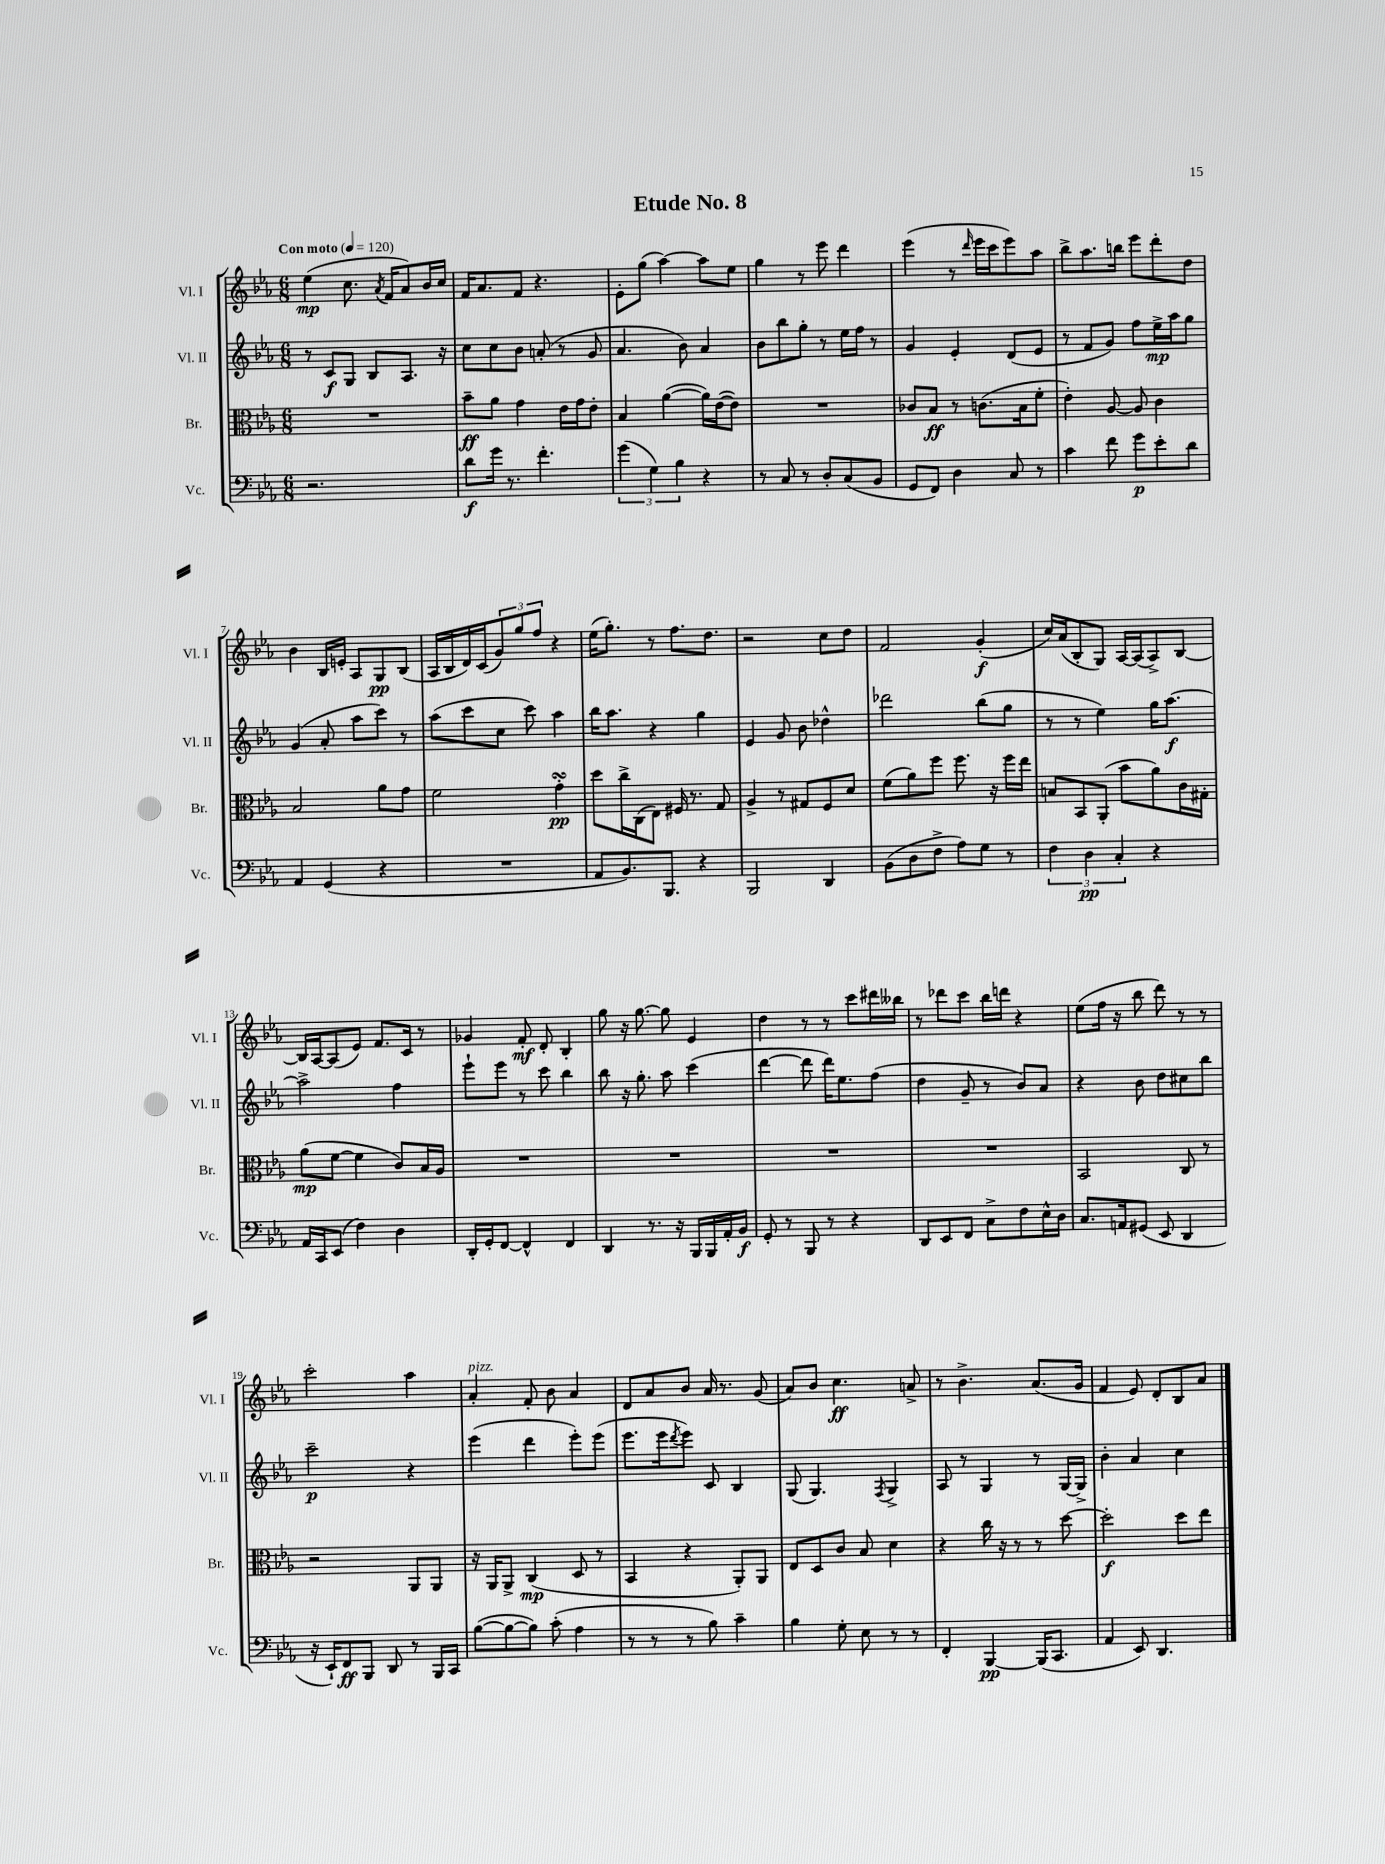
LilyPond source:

\header { title = "Etude No. 8" }
<<
\new StaffGroup <<
\new Staff = "s0" \with { instrumentName = "Vl. I" shortInstrumentName = "Vl. I" } {
    \clef treble \key ees \major \numericTimeSignature \time 6/8 \tempo "Con moto" 4 = 120
    ees''4\mp( c''8. \acciaccatura { aes'8 } f'16 aes'8) bes'16 c''16 |
    f'16 aes'8. f'8 r4. |
    ees'8-. g''8( aes''4~) aes''8 ees''8 |
    g''4 r8 ees'''8 d'''4 |
    ees'''4( r8 \grace { d'''16 } ees'''16 c'''16 ees'''8) aes''8 |
    bes''8-> aes''8. b''16 ees'''8 d'''8-. d''8 |
    bes'4 bes16 e'16-. aes8 g8\pp bes8( |
    aes16 bes16 d'16) c'16( \tuplet 3/2 { g'8) g''8 f''8 } r4 |
    ees''16( g''8.-.) r8 f''8. d''8. |
    r2 c''8 d''8 |
    f'2 g'4-.\f( |
    c''16) aes'16( bes8-. g8) aes16~ aes16( aes8->) bes8~ |
    bes16 aes16~ aes8( ees'8) f'8. c'16 r8 |
    ges'4 f'8-.\mf d'8-. bes4-. |
    g''8 r16 g''8.~ g''8 ees'4 |
    d''4 r8 r8 c'''8 dis'''16 beses''16 |
    r8 des'''8 c'''8 bes''16 d'''16 r4 |
    ees''8( f''16 r16 bes''8 d'''8) r8 r8 |
    c'''2-. aes''4 |
    aes'4-.^\markup { \italic "pizz." } f'8-. bes'8 aes'4 |
    d'8 aes'8 bes'8 aes'16 r8. g'8( |
    aes'8) bes'8 c''4.\ff a'8-> |
    r8 bes'4.-> aes'8.( g'16 |
    f'4 ees'8) d'8-. bes8 aes'8 \bar "|." |
}
\new Staff = "s1" \with { instrumentName = "Vl. II" shortInstrumentName = "Vl. II" } {
    \clef treble \key ees \major \numericTimeSignature \time 6/8
    r8 c'8\f g8 bes8 aes8. r16 |
    c''8 c''8 bes'8 a'8-.( r8 g'8 |
    aes'4. bes'8) aes'4 |
    bes'8 bes''8 g''8-. r8 ees''16 f''16 r8 |
    g'4 ees'4-. d'8( ees'8 |
    r8 f'8 g'8) f''8 ees''16->\mp aes''16 g''8 |
    g'4( aes'8-. aes''8 c'''8) r8 |
    aes''8( c'''8 c''8 c'''8) aes''4 |
    bes''16 aes''8. r4 g''4 |
    ees'4 g'8 bes'8 des''4-^ |
    des'''2 bes''8( g''8 |
    r8 r8 ees''4) g''16 aes''8.~\f |
    aes''2-> f''4 |
    ees'''8-! ees'''8 r8 c'''8 bes''4 |
    bes''8 r16 g''8.-. aes''8 c'''4( |
    d'''4~ d'''8 d'''16) ees''8. f''8( |
    d''4 g'8-- r8 bes'8) aes'8 |
    r4 bes'8 d''8 cis''8 bes''8 |
    c'''2--\p r4 |
    ees'''4( d'''4 ees'''8-.) ees'''8( |
    ees'''8. ees'''16 \acciaccatura { d'''8 } ees'''8) c'8 bes4 |
    g8( g4.) \acciaccatura { f8 } g4-> |
    aes8 r8 g4 r8 g16~ g16-> |
    bes'4-. aes'4 c''4 \bar "|." |
}
\new Staff = "s2" \with { instrumentName = "Br." shortInstrumentName = "Br." } {
    \clef alto \key ees \major \numericTimeSignature \time 6/8
    R2. |
    bes'8--\ff aes'8 g'4 ees'16 g'16 ees'8-. |
    bes4 aes'4~( aes'16) ees'16~( ees'8) |
    R2. |
    ces'8 bes8\ff r8 c'8.( bes16 f'8-. |
    ees'4-.) aes8~ aes8 c'4 |
    bes2 aes'8 g'8 |
    f'2 g'4-.\turn\pp |
    d''8 c''16-> c16( ees8) fis16 r8. g8 |
    aes4-> r8 gis8 f8 d'8 |
    f'8( aes'8) f''8 f''8. r16 f''16 ees''16 |
    b8 bes,8 aes,8-.( bes'8 aes'8) c'16 gis16-. |
    aes'8\mp( f'8~ f'4 c'8) bes16 aes16 |
    R2. |
    R2. |
    R2. |
    R2. |
    bes,2 c8 r8 |
    r2 aes,8 aes,8 |
    r16 aes,16 aes,8-> c4\mp( d8 r8 |
    bes,4 r4 aes,8-.) aes,8 |
    ees8 d8 c'8 bes8 d'4 |
    r4 c''16 r16 r8 r8 d''8~ |
    d''2-.\f d''8 ees''8 \bar "|." |
}
\new Staff = "s3" \with { instrumentName = "Vc." shortInstrumentName = "Vc." } {
    \clef bass \key ees \major \numericTimeSignature \time 6/8
    r2. |
    d'8\f g'16 r8. f'4.-. |
    \tuplet 3/2 { g'4( g4) bes4 } r4 |
    r8 c8 r8 d8-. c8( bes,8 |
    g,8 f,8) d4 c8 r8 |
    c'4 f'8 g'8\p ees'8-. d'8 |
    aes,4 g,4( r4 |
    R2. |
    aes,8 bes,8.) bes,,8. r4 |
    bes,,2 d,4 |
    bes,8( d8 f8-> aes8) g8 r8 |
    \tuplet 3/2 { f4 d4\pp c4-. } r4 |
    aes,16 c,16 ees,8( f4) d4 |
    d,16-. g,16-. f,8~ f,4-^ f,4 |
    d,4 r8. r16 bes,,16 bes,,16 aes,16-. bes,16\f |
    g,8-. r8 bes,,8 r8 r4 |
    d,8 ees,8 f,8 c8-> f8 ees16-^ d16 |
    c8. a,16 gis,8( ees,8 d,4 |
    r16 ees,16-!) f,8\ff bes,,8 d,8 r8 bes,,16 c,16 |
    bes8~( bes8~ bes8) c'8-.( aes4 |
    r8 r8 r8 bes8) c'4-- |
    bes4 g8-. ees8 r8 r8 |
    f,4-. bes,,4~\pp bes,,16( c,8. |
    aes,4 ees,8) d,4. \bar "|." |
}
>>
>>
